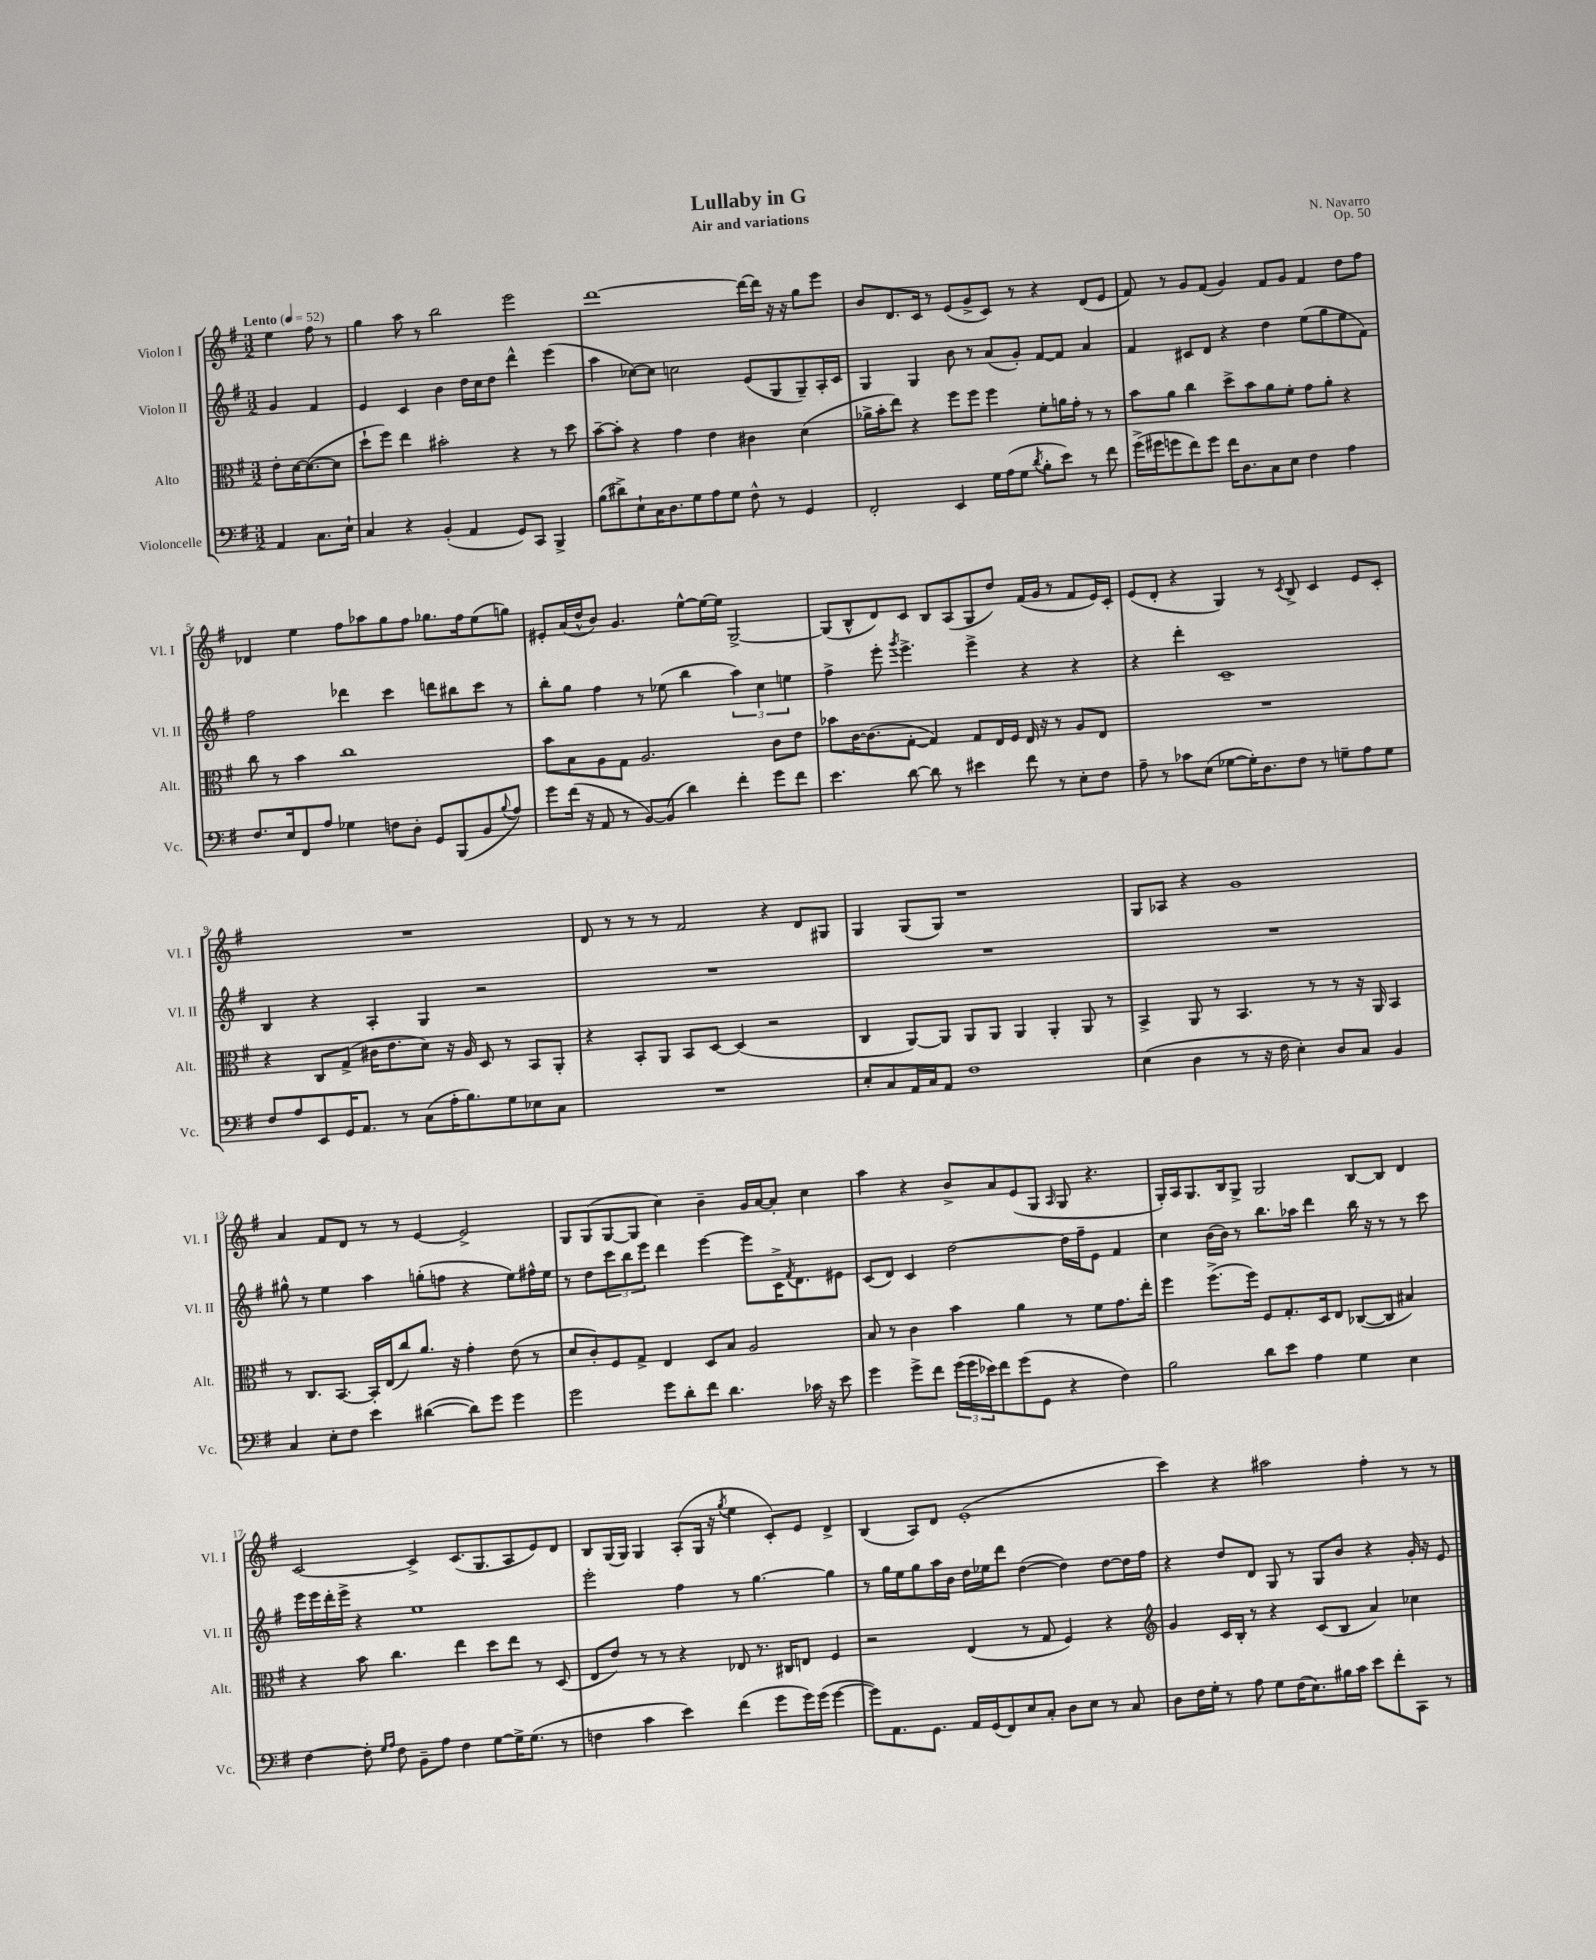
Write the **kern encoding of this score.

**kern	**kern	**kern	**kern
*part4	*part3	*part2	*part1
*staff4	*staff3	*staff2	*staff1
*I"Violoncelle	*I"Alto	*I"Violon II	*I"Violon I
*I'Vc.	*I'Alt.	*I'Vl. II	*I'Vl. I
*clefF4	*clefC3	*clefG2	*clefG2
*k[f#]	*k[f#]	*k[f#]	*k[f#]
*M3/2	*M3/2	*M3/2	*M3/2
*MM52	*MM52	*MM52	*MM52
=	=	=	=
!	!	!	!LO:TX:a:B:t=Lento
4AA/	8e'\L	4g/	4ee\
.	[16d\K	.	.
.	(8.d\_	.	.
8.C\L	.	4f#/	8ff#\
.	8d\J]	.	8r
16E`\Jk	.	.	.
=1	=1	=1	=1
4C/	8dd`\L	4e/	4gg\
.	8ff#\J)	.	.
4r	4ee\	4c/	8aa\
.	.	.	8r
(4BB'/	2b#X'\	4b\	2bb\
4AA/	.	16dd\LL	.
.	.	16cc\J	.
.	.	8dd\J	.
8GG/L)	4r	4ddd^^\	2eee\
8CC/J	.	.	.
4BBB^/	8r	(4eee\	.
.	8dd\	.	.
=2	=2	=2	=2
(8B\L	[8b~\L	4aa\	[1ddd
8d#X^\)	8b'\J]	.	.
8E`\	4r	[8cc-X\L)	.
16C\K	.	8cc-\J]	.
8.D\	.	.	.
.	4g\	2ccn\	.
8G\	.	.	.
8A\	4e\	.	.
8G\J	.	.	.
8F#^^\	4c#X\	(8e/L	16ddd\LL_
.	.	.	16ddd\JJ]
8r	.	8G/	16r
.	.	.	16r
4GG/	(4d\	8G~/)	8gg\L
.	.	16A'/L	8eee\J
.	.	16c/JJ	.
=3	=3	=3	=3
2FF#'/	16a-X^\LL	4G/	8b/L
.	16b'\J	.	.
.	8ee\J)	.	8.d/
.	4r	4G/	.
.	.	.	16c/Jk
.	.	.	8r
4EE/	8ff#\L	8b\	(8e/L
.	8ff#\J	8r	8g^/
16G\LL	4ff#\	(8a/L	8c/J)
(16A\J	.	.	.
8G\J	.	8g'/J)	8r
8qd/	.	.	.
8B'\L	8f#'\L	[8f#/L	4r
8e\J)	16an\L	8f#/J]	.
.	16g'\JJ	.	.
8r	8r	4a/	(8d/L
8f#\	8r	.	8e/J
=4	=4	=4	=4
(16g^\LL	8b\L	4f#/	8f#/)
16g#X\J	.	.	.
8gn\	8a\J	.	8r
8f#\)	4cc\	8c#X/L	8g/L
8g\J	.	8d/J	(8f#/J
16f#\KL	8dd^\L	4r	4g/)
8.D\	.	.	.
.	8b\	.	.
8C\	8a\	4dd\	8f#/L
8E\J	8f#'\J	.	8g/J
4F#\	8g\L	(8ee\L	4f#/
.	8a'\J	8gg\	.
4A\	4r	8ee\	8dd\L
.	.	8f#\J)	8ff#\J
!!LO:LB:g=z
=5	=5	=5	=5
8.F#/L	8cc\	2ff#\	4d-X/
.	8r	.	.
16E/k	.	.	.
8FF#/	4b\	.	4ee\
8A/J	.	.	.
4G-X\	1cc	4ddd-X\	8ff#\L
.	.	.	8aa-X\
8Fn\L	.	4ccc\	8gg\
8D'\J	.	.	8ff#\J
8GG/L	.	8dddn\L	8.gg-X\L
(8BBB/	.	8bb#X\	.
.	.	.	16ff#\k
8BB/	.	8ccc\J	(8ee\
8qqB/	.	.	.
8A/J)	.	8r	8ggn\J)
=6	=6	=6	=6
8g\L	8b\L	8bb'\L	8e#X'/L
(16f#\Jk	8B\	8gg\J	(16a/L
16r	.	.	16dd^^/J
8AA/	8A\	4ff#\	8b/J)
8r	8G\J	.	4.g/
[8BB/L)	2.A/	8r	.
(8BB/J]	.	(8ee-X\	.
4d\)	.	4bb\	[8ee^^\L
.	.	.	16ee\L_
.	.	.	16ee\JJ]
4f#'\	.	6aa\)	[2G^/
.	.	6cc\	.
8g\L	8c\L	.	.
.	.	6een\	.
8f#\J	8e\J	.	.
=7	=7	=7	=7
4.e\	8b-X\L	4ff#^\	(8G/L]
.	[16c\K	.	8B^^/
.	(8.c\]	.	.
.	.	8eee'\	8d/)
.	.	8qggg/	.
[8d\	[8G'\J	4.eee^\	8c/J
8d\]	4G/])	.	8B/L
8r	.	.	(8A/
4e#X\	8G/L	4eee^\	8G/
.	16E/L	.	8dd/J)
.	16F#/JJ	.	.
8f#\	16E/	4r	(16f#/LL
.	16r	.	16g/JJ
8r	8r	.	8r
8E'\L	8A/L	4r	8f#/L
8F#\J	8E/J	.	16e/L)
.	.	.	16c'/JJ
=8	=8	=8	=8
8A~\	1.r	4r	(8e/L
8r	.	.	8d'/J
8c-X\L	.	4ddd'\	4r
(8E\J	.	.	.
[8G-X\L	.	1c~	4G/)
16G-'\K])	.	.	.
8.D\	.	.	.
.	.	.	8r
.	.	.	8qc/
8F#\J	.	.	8B^/
8r	.	.	4c/
8Gn~\L	.	.	.
8A\	.	.	8e/L
8G\J	.	.	8c'/J
!!LO:LB:g=z
=9	=9	=9	=9
8F#/L	4r	4B/	1.r
8A/	.	.	.
8EE/	8C/L	4r	.
16GG/K	(8G^/J	.	.
8.AA/J	.	.	.
.	16c#X\KL	4A'/	.
.	8.e\	.	.
8r	.	.	.
(8C\L	8d\J)	4G/	.
16A'\K	16r	.	.
8.B\)	16A/	.	.
.	8D/	2r	.
8G\	8r	.	.
8E-X\	8BB/L	.	.
8C\J	8AA'/J	.	.
=10	=10	=10	=10
1.r	4r	1.r	8d/
.	.	.	8r
.	8BB'/L	.	8r
.	8AA/J	.	8r
.	8BB/L	.	2f#/
.	[8D/J	.	.
.	(4D/]	.	.
.	2r	.	4r
.	.	.	8d/L
.	.	.	8G#X/J
=11	=11	=11	=11
8E'/L	4C/	1.r	4G/
8C/	.	.	.
16AA/L	[8AA/L)	.	(8G/L
16C/J	.	.	.
8AA/J	8AA/J]	.	8G/J)
1F#	8AA/L	.	1r
.	8AA/J	.	.
.	4AA/	.	.
.	4AA'/	.	.
.	8AA/	.	.
.	8r	.	.
=12	=12	=12	=12
(4E\	4BB^/	1.r	8G/L
.	.	.	8A-X/J
4D\	8AA/	.	4r
.	8r	.	.
8r	4.BB/	.	1g
16r	.	.	.
16F#\	.	.	.
4E'\)	.	.	.
.	8r	.	.
8D/L	8r	.	.
8C/J	16r	.	.
.	16AA/	.	.
4BB/	4BB/	.	.
!!LO:LB:g=z
=13	=13	=13	=13
4C/	8r	8gg#X^^\	4a/
.	8.C/L	8r	.
8E'\L	.	4ee\	8f#/L
.	[8.BB/J	.	.
8F#\J	.	.	8d/J
4e\	16BB'/LL]	4aa\	8r
.	(16E/J	.	.
.	8cc/)	.	8r
([4d#X\	8.a/J	(8ggn'\L	[4e/
.	.	8ffn\J	.
.	16r	.	.
8d#\L])	4g'\	4r	2e^/]
8g\J	.	.	.
4g\	(8e\	8ee\L)	.
.	8r	16ff#X^^\L	.
.	.	16ee\JJ	.
=14	=14	=14	=14
2g\	8d/L	8r	8G/L
.	8c'/)	8dd\L	(8G/
.	8F#/	12ccc\	[8G/
.	.	12bb\	.
.	8G^/J	.	8G/J]
.	.	12eee\J	.
8g\L	4E/	4ddd\	4cc\)
8d'\	.	.	.
8f#\J	8D/L	[4eee\	4b~\
4.d\	8B/J	.	.
.	2A/	8eee\L]	16g/LL
.	.	.	[16a/J
.	.	16c^\K	8a'/J]
.	.	8qf#/	.
.	.	8.d\	.
16c-X\	.	.	4cc\
16r	.	.	.
8e\	.	8e#X\J	.
=15	=15	=15	=15
4g\	8B/	(8c/L	4aa\
.	8r	8d/J)	.
8g^\L	4c\	4c/	4r
8f#\J	.	.	.
(24g\LL	4b\	[2dd\	8b^/L
24g\	.	.	.
24e-X\J)	.	.	.
8f#\	.	.	8a/
(8g\	4a\	.	(8e/
8GG\J	.	.	8G/J
.	.	.	16qqA/
4r	8r	16dd\LL]	8G/
.	.	16ff#~\J	.
.	8f#\L	8e\J	4.r
4F#\)	8.g\	4f#/	.
.	16ee'\Jk	.	.
=16	=16	=16	=16
2B\	4ff#\	4cc\	16G'/LL)
.	.	.	16A/J
.	.	.	8.G/
.	(8.ff#^\L	(16b\LL	.
.	.	16b\JJ)	16B/k
.	.	8r	8G^/J
.	16ff#\Jk)	.	.
8d\L	8F#/L	8.bb\L	2G/
8e\J	8.G'/	.	.
.	.	16aa-X\Jk	.
4A\	.	4ddd\	.
.	16D/k	.	.
.	8E/J	.	.
4G\	([8C-X/L	16bb\	[8B/L
.	.	16r	.
.	8C-/J]	8r	8B/J]
4E\	4B#X/)	8r	4d/
.	.	8ccc\	.
!!LO:LB:g=z
=17	=17	=17	=17
[4F#\	4r	16eee\LL	[2c/
.	.	16eee\	.
.	.	16ddd'\	.
.	.	16eee^\JJ	.
8F#'\]	8b\	4r	.
16qqG/LL	.	.	.
16qqA/JJ	.	.	.
8F#\	4.cc\	.	.
8BB~\L	.	1ee	4c^/]
8A\J	.	.	.
4F#\	4ee\	.	(8.c/L
.	.	.	8.G/
[8G\L	8dd\L	.	.
16G^\K]	8ee\J	.	8A/
(8.G\J	.	.	.
.	8r	.	8e/)
8r	(8D/	.	8d/J
=18	=18	=18	=18
4Fn\	8E/L	2eee'\	8B/L
.	8e/J)	.	(16G/L
.	.	.	16G/JJ)
4c\	8r	.	4G/
.	8r	.	.
4e\)	4r	4ff#\	(8A'/L
.	.	.	16G/Jk
.	.	.	16r
.	.	.	8qgg/
(4f#\	8E-X/	8r	4ee\
.	8.r	[4.gg\	.
8g\L	.	.	8c'/L)
.	16C#X/KL	.	.
16g\L)	8En/J	.	8e/J
(16g\JJ	.	.	.
[4g\	4F#/	4gg\]	4d^/
=19	=19	=19	=19
8g\L])	2r	8r	(4B/
8.AA\	.	16gg\LL	.
.	.	16ee\J	.
.	.	8gg\	8A/L)
8.GG\J	.	.	.
.	.	16aa\L	8d/J
.	.	16b\JJ	.
16AA/LL	(4E/	16dd\LL	(1e'
(16GG/J	.	16ee-X\J	.
8FF#/)	.	8ddd\J	.
8E/	8r	([4dd\	.
8C'/J	8G/	.	.
8D\L	4F#/)	4dd\])	.
8E\J	.	.	.
8r	4r	[8dd\L	.
8C/	.	16dd\L]	.
.	.	16ff#\JJ	.
=20	=20	=20	=20
*	*clefG2	*	*
8D\L	4g/	4r	4ccc\)
16F#\L	.	.	.
16G'\JJ	.	.	.
8r	16c/LL	8dd/L	4r
.	16B'/JJ	.	.
8A\	8r	8d/J	.
8G\L	4r	8G/	2aa#X\
(16F#\K	.	8r	.
8.E\)	.	.	.
.	(8c/L	8G/L	.
16B#X\L	8B/J	8b/J	.
16c\JJ	.	.	.
8e\L	4a/)	4r	4ff#'\
8f#'\	.	.	.
8CC\J	4cc-X\	16g'/	8r
.	.	16r	.
8r	.	8e/	8r
==	==	==	==
*-	*-	*-	*-
